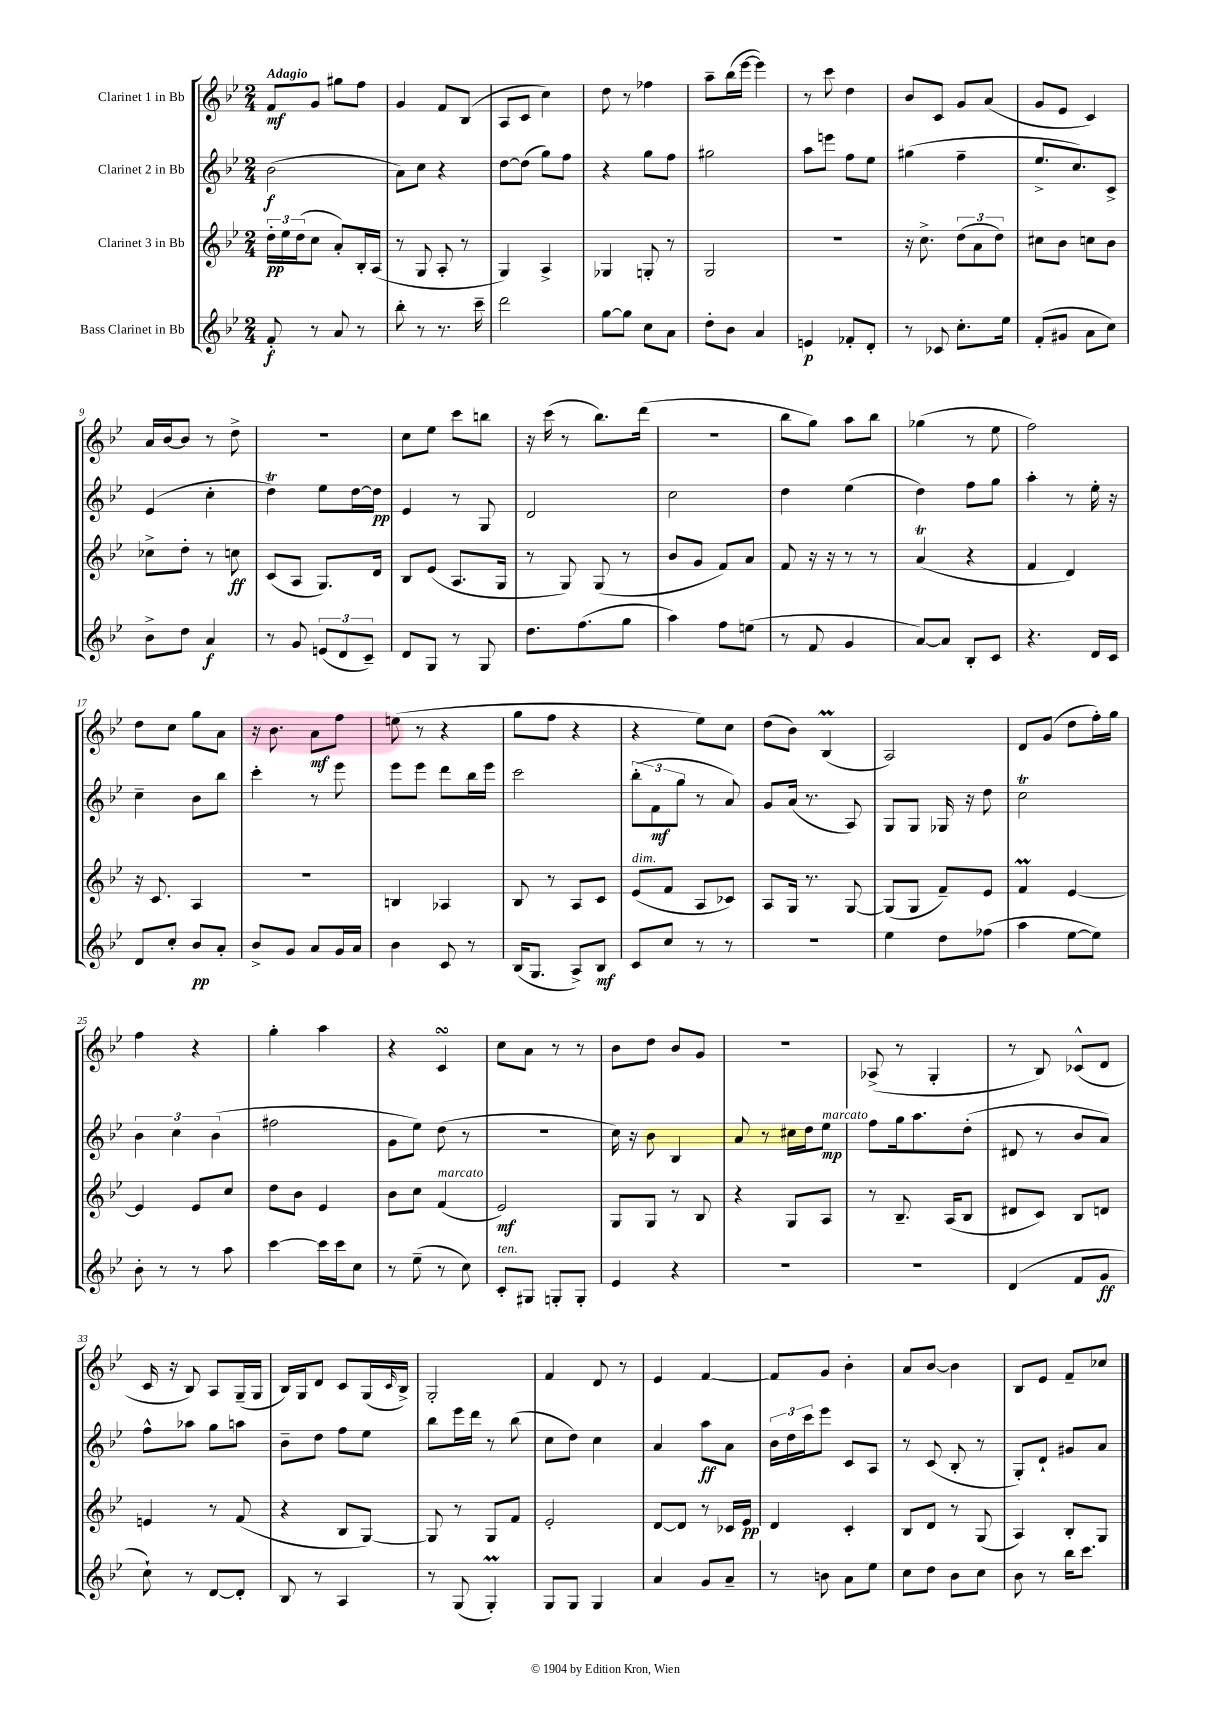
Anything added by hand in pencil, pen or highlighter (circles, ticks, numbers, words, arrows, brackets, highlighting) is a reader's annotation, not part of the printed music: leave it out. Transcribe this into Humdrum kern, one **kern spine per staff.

**kern	**kern	**kern	**kern
*staff4	*staff3	*staff2	*staff1
*clefG2	*clefG2	*clefG2	*clefG2
*k[b-e-]	*k[b-e-]	*k[b-e-]	*k[b-e-]
*M2/4	*M2/4	*M2/4	*M2/4
8f'	24dd'	(2b-	8f
.	24ee-	.	.
.	(24dd	.	.
8r	8cc	.	8g
8a	8a')	.	8gg#
8r	16B-'	.	8ff
.	(16A	.	.
=	=	=	=
8bb-'	8r	8a)	4g
8r	8G	8cc	.
8.r	8A'	4r	8f
.	8r	.	(8B-
16ccc~	.	.	.
=	=	=	=
2ddd	4G)	[8dd	8A
.	.	(8dd]	8c
.	4A^	8gg)	4cc)
.	.	8ff	.
=	=	=	=
[8gg	4G-	4r	8dd
8gg]	.	.	8r
8cc	8G'	8gg	4ff-
8a	8r	8ff	.
=	=	=	=
8dd'	2G	2gg#	8aa~
8b-	.	.	(16bb-
.	.	.	[16eee-
4a	.	.	4eee-])
=	=	=	=
4e	2r	8aa	8r
.	.	8eee	8ccc
8f-'	.	8ff	4dd
8d'	.	8ee-	.
=	=	=	=
8r	16r	(4gg#	8b-
.	8.cc^	.	.
8c-	.	.	8c
8.cc'	(12dd	4ff~	8g
.	12a	.	.
.	.	.	(8a
.	12dd)	.	.
16ee-	.	.	.
=	=	=	=
(8f'	8cc#	8.ee-^	8g
8g#	8b-	.	8e-
.	.	8.cc)	.
8a	8cc	.	4c)
8cc)	8b-	8c^	.
=	=	=	=
8b-^	8cc-^	(4e-	16a
.	.	.	[16b-
8dd	8dd'	.	8b-]
4a	8r	4cc'	8r
.	8cc	.	8dd^
=	=	=	=
8r	(8c	4dd)	2r
8g	8A	.	.
(12e	8.G)	8ee-	.
12d	.	.	.
.	.	[16dd	.
12c~)	.	.	.
.	16d	16dd]	.
=	=	=	=
8d	8B-	4e-	8cc
8G	(8e-	.	8ee-
8r	8.A	8r	8ccc
8G	.	8G	8bb
.	16G	.	.
=	=	=	=
8.dd	8r	2d	16r
.	.	.	(16ccc
.	8G)	.	8r
(8.ff	.	.	.
.	(8G	.	8.bb-)
8gg	8r	.	.
.	.	.	(16ddd
=	=	=	=
4aa)	8b-	2cc	2r
.	8g	.	.
8ff	8f)	.	.
(8ee	8a	.	.
=	=	=	=
8r	8f	4dd	8bb-
8f	16r	.	8gg)
.	16r	.	.
4g	8r	(4ee-	8aa
.	8r	.	8bb-
=	=	=	=
[8a)	(4a	4dd)	(4gg-
8a]	.	.	.
8B-'	4r	8ff	8r
8c	.	8gg	8ee-
=	=	=	=
4.r	4f	4aa'	2ff)
.	4d)	8r	.
16d	.	16ee-'	.
16c	.	16r	.
=	=	=	=
8d	16r	4cc~	8dd
.	8.c	.	.
8cc'	.	.	8cc
8b-	4A	8b-	8gg
8a'	.	8bb-	8a
=	=	=	=
8b-^	2r	4ccc'	16r
.	.	.	8.b-
8g	.	.	.
8a	.	8r	8a
16g	.	8eee-	8ff
16a	.	.	.
=	=	=	=
4b-	4B	8eee-	(8ee
.	.	8eee-	8r
8c	4A-	8ddd	4r
8r	.	16bb-	.
.	.	16eee-	.
=	=	=	=
(16B-	8B-	2ccc	8gg
8.G	.	.	.
.	8r	.	8ff
8A^)	8A	.	4r
8B-	8c	.	.
=	=	=	=
8c	(8e-	(12bb-'	4r
.	.	12f	.
8cc	8f	.	.
.	.	12gg	.
8r	8A	8r	8ee-)
8r	8c-)	8a)	8cc
=	=	=	=
2r	8A	8g	(8dd
.	16G	(16a	8b-)
.	8.r	8.r	.
.	.	.	(4B-
.	[8G	8A)	.
=	=	=	=
4ee-	(8G]	8G	2A)
.	8G	8G	.
8dd	8f~)	16G-	.
.	.	16r	.
(8ff-	8e-	8dd	.
=	=	=	=
4aa	4f	2cc	8d
.	.	.	(8g
[8ee-	[4e-	.	8dd
8ee-])	.	.	16ff')
.	.	.	16gg
=	=	=	=
8b-'	4e-]	6b-	4ff
8r	.	.	.
.	.	6cc	.
8r	8e-	.	4r
.	.	(6b-	.
8aa	8cc	.	.
=	=	=	=
[4ccc	8dd	2ff#	4gg'
.	8b-	.	.
16ccc]	4e-	.	4aa
16ccc	.	.	.
8cc	.	.	.
=	=	=	=
8r	8b-	8g	4r
(8ee-~	8cc	8ee-)	.
8r	(4f	(8dd	4c
8cc)	.	8r	.
=	=	=	=
8c'	2e-)	2r	8cc
8G#	.	.	8a
8G'	.	.	8r
8G'	.	.	8r
=	=	=	=
4e-	8G	16cc)	8b-
.	.	16r	.
.	8G	8b-	8dd
4r	8r	4B-	8b-
.	8B-	.	8g
=	=	=	=
2r	4r	8a	2r
.	.	8r	.
.	8G	16cc#	.
.	.	16dd	.
.	8A	8ee-	.
=	=	=	=
2r	8r	8ff	(8A-^
.	8.B-~	16gg	8r
.	.	8.aa	.
.	.	.	4G'
.	(16A	.	.
.	8B-	(8dd'	.
=	=	=	=
(4d	8d#	8d#	8r
.	8c)	8r	8B-)
8f	8B-	8b-	(8c-^^
8g	8d	8a)	8d
=	=	=	=
8cc`)	4e	8ff^^	16c
.	.	.	16r
8r	.	8aa-	8B-)
[8d	8r	8gg	8A
8d']	(8f	8aa	(16G~
.	.	.	16G
=	=	=	=
8B-	4r	8b-~	16B-)
.	.	.	16G
8r	.	8dd	8d
4A	8B-	8ff	8c
.	[8G)	8ee-	(16G
.	.	.	16qqc
.	.	.	16B-^)
=	=	=	=
8r	8G]	8bb-	2G'
(8G	8r	16eee-	.
.	.	16ddd	.
4G')	8G	8r	.
.	8f	(8bb-	.
=	=	=	=
8G	2e-'	8cc	4f
8G	.	8dd)	.
4G	.	4cc	8d
.	.	.	8r
=	=	=	=
4a	[8d	4a	4e-
.	8d]	.	.
8g	8r	8aa	[4f
8a~	16c-	8a	.
.	16e-	.	.
=	=	=	=
8r	4d	24b-	8f]
.	.	24dd	.
.	.	24ccc	.
8b	.	8eee-	8g
8a	4c'	8c	4b-'
8ee-	.	8A	.
=	=	=	=
8cc	8B-	8r	8a
8dd	8d	(8c	[8b-
8b-	8r	8B-'	4b-]
8cc	(8G	8r	.
=	=	=	=
8b-	4A)	8G')	8B-
8r	.	8d`	8e-
16bb-	8B-'	8g#	8f~
8.ccc	.	.	.
.	8G	8a	8cc-
==	==	==	==
*-	*-	*-	*-
